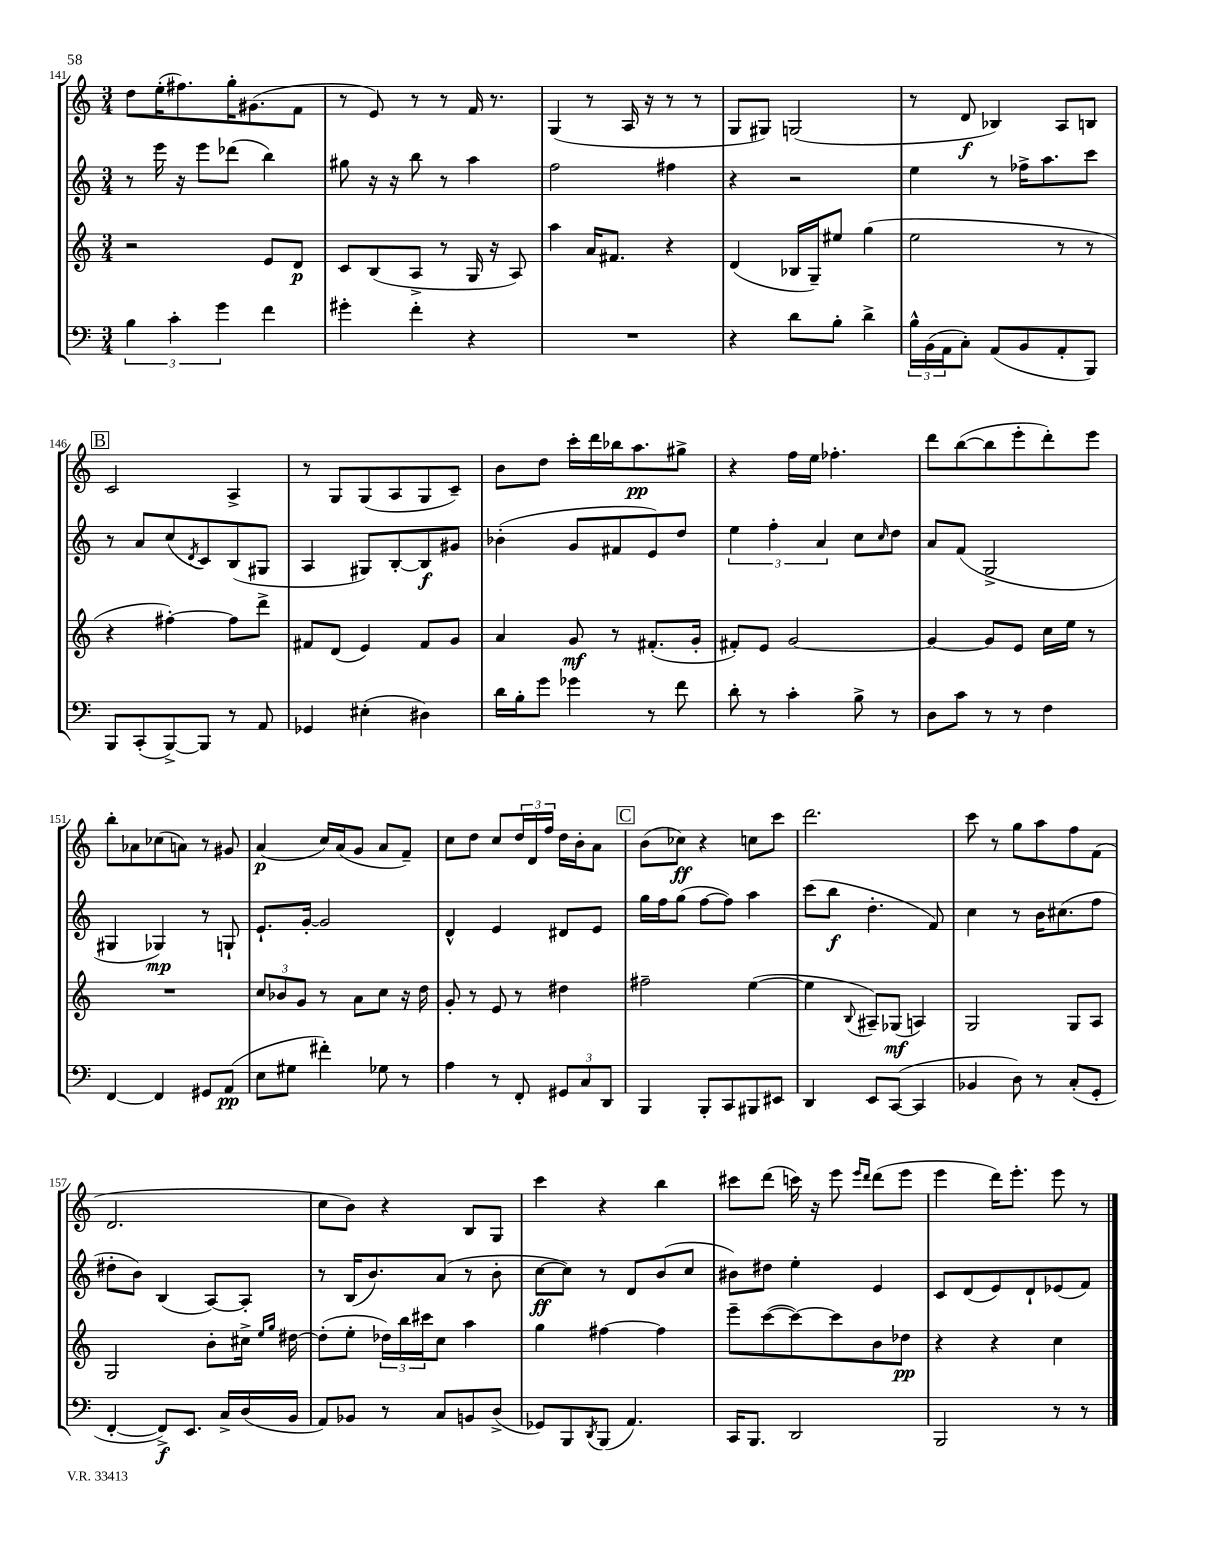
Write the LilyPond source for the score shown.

<<
\new StaffGroup <<
\new Staff = "s0" {
    \clef treble \key c \major \numericTimeSignature \time 3/4
    d''8 e''16-.( fis''8.) g''16-. gis'8.( f'8 |
    r8 e'8) r8 r8 f'16 r8. |
    g4( r8 a16 r16 r8 r8 |
    g8 gis8) g2( |
    r8 d'8\f bes4) a8 b8 |
    \mark \markup { \box "B" } c'2 a4-> |
    r8 g8 g8( a8 g8 c'8--) |
    b'8 d''8 c'''16-. d'''16 bes''16 a''8.\pp gis''8-> |
    r4 f''16 e''16 fes''4.-. |
    d'''8 b''8~( b''8 e'''8-. d'''8-.) e'''8 |
    b''8-. aes'8 ces''8( a'8) r8 gis'8 |
    a'4\p( c''16) a'16( g'8 a'8 f'8--) |
    c''8 d''8 c''8 \tuplet 3/2 { d''16 d'16 f''16 } d''16 b'16-. a'8 |
    \mark \markup { \box "C" } b'8( ces''8\ff) r4 c''8 c'''8 |
    d'''2. |
    c'''8 r8 g''8 a''8 f''8 f'8( |
    d'2. |
    c''8 b'8) r4 b8 g8 |
    c'''4 r4 b''4 |
    cis'''8 d'''8( c'''16) r16 e'''8 \grace { e'''16 d'''16 } d'''8( e'''8 |
    e'''4 d'''16) e'''8.-. e'''8 r8 \bar "|." |
}
\new Staff = "s1" {
    \clef treble \key c \major \numericTimeSignature \time 3/4
    r8 e'''16 r16 e'''8 des'''8( b''4) |
    gis''8 r16 r16 b''8 r8 a''4 |
    f''2 fis''4 |
    r4 r2 |
    e''4 r8 fes''16-> a''8. c'''8 |
    \mark \markup { \box "B" } r8 a'8 c''8( \acciaccatura { d'8 } c'8) b8( gis8 |
    a4 gis8) b8~-. b8\f gis'8 |
    bes'4-.( g'8 fis'8 e'8) d''8 |
    \tuplet 3/2 { e''4 f''4-. a'4 } c''8 \grace { c''16 } d''8 |
    a'8 f'8( g2-> |
    gis4 ges4\mp) r8 g8-! |
    e'8.-! g'16~-. g'2 |
    d'4-^ e'4 dis'8 e'8 |
    \mark \markup { \box "C" } g''16 f''16 g''8( f''8~ f''8) a''4 |
    c'''8( b''8\f d''4.-. f'8) |
    c''4 r8 b'16 cis''8.( f''8 |
    dis''8-. b'8) b4( a8~) a8-. |
    r8 b16( b'8.) a'8( r8 b'8-. |
    c''8~\ff c''8) r8 d'8 b'8( c''8 |
    bis'8) dis''8 e''4-. e'4 |
    c'8 d'8( e'8) d'8-! ees'8( f'8) \bar "|." |
}
\new Staff = "s2" {
    \clef treble \key c \major \numericTimeSignature \time 3/4
    r2 e'8 d'8\p |
    c'8 b8( a8-> r8 g16 r16 a8) |
    a''4 a'16 fis'8. r4 |
    d'4( bes16 g16--) eis''8 g''4( |
    e''2 r8 r8 |
    \mark \markup { \box "B" } r4 fis''4~-.) fis''8 d'''8-> |
    fis'8 d'8( e'4) fis'8 g'8 |
    a'4 g'8\mf r8 fis'8.-.( g'16-. |
    fis'8-.) e'8 g'2~ |
    g'4~ g'8 e'8 c''16 e''16 r8 |
    R2. |
    \tuplet 3/2 { c''8 bes'8 g'8 } r8 a'8 c''8 r16 d''16 |
    g'8-. r8 e'8 r8 dis''4 |
    \mark \markup { \box "C" } fis''2-- e''4~( |
    e''4 \appoggiatura { b8 } ais8--) ges8\mf( a4) |
    g2 g8 a8 |
    g2 b'8-. cis''16-> \grace { e''16 g''16 } dis''16~ |
    dis''8-.( e''8-. \tuplet 3/2 { des''16) b''16 cis'''16 } c''8 a''4 |
    g''4 fis''4~ fis''4 |
    e'''8-- c'''8~( c'''8~) c'''8 b'8 des''8\pp |
    r4 r4 c''4 \bar "|." |
}
\new Staff = "s3" {
    \clef bass \key c \major \numericTimeSignature \time 3/4
    \tuplet 3/2 { b4 c'4-. g'4 } f'4 |
    gis'4-. f'4-. r4 |
    R2. |
    r4 d'8 b8-. d'4-> |
    \tuplet 3/2 { b16-^ b,16( a,16 } c8-.) a,8( b,8 a,8-. b,,8) |
    \mark \markup { \box "B" } b,,8 c,8-.( b,,8~->) b,,8 r8 a,8 |
    ges,4 eis4-.( dis4) |
    d'16 b16-. g'8 ges'4 r8 f'8 |
    d'8-. r8 c'4-. b8-> r8 |
    d8 c'8 r8 r8 f4 |
    f,4~ f,4 gis,8 a,8\pp( |
    e8 gis8 fis'4-.) ges8 r8 |
    a4 r8 f,8-. \tuplet 3/2 { gis,8 c8 d,8 } |
    \mark \markup { \box "C" } b,,4 b,,8-. c,8 bis,,8 eis,8 |
    d,4 e,8 c,8~( c,4 |
    bes,4 d8) r8 c8-.( g,8-. |
    f,4~-. f,8->\f) e,8. c16-> d16( b,16 |
    a,8) bes,8 r8 c8 b,8 d8->( |
    ges,8) b,,8 \acciaccatura { d,8 } b,,8( a,4.) |
    c,16 b,,8. d,2 |
    b,,2 r8 r8 \bar "|." |
}
>>
>>
\layout { \context { \Score currentBarNumber = #141 } }
